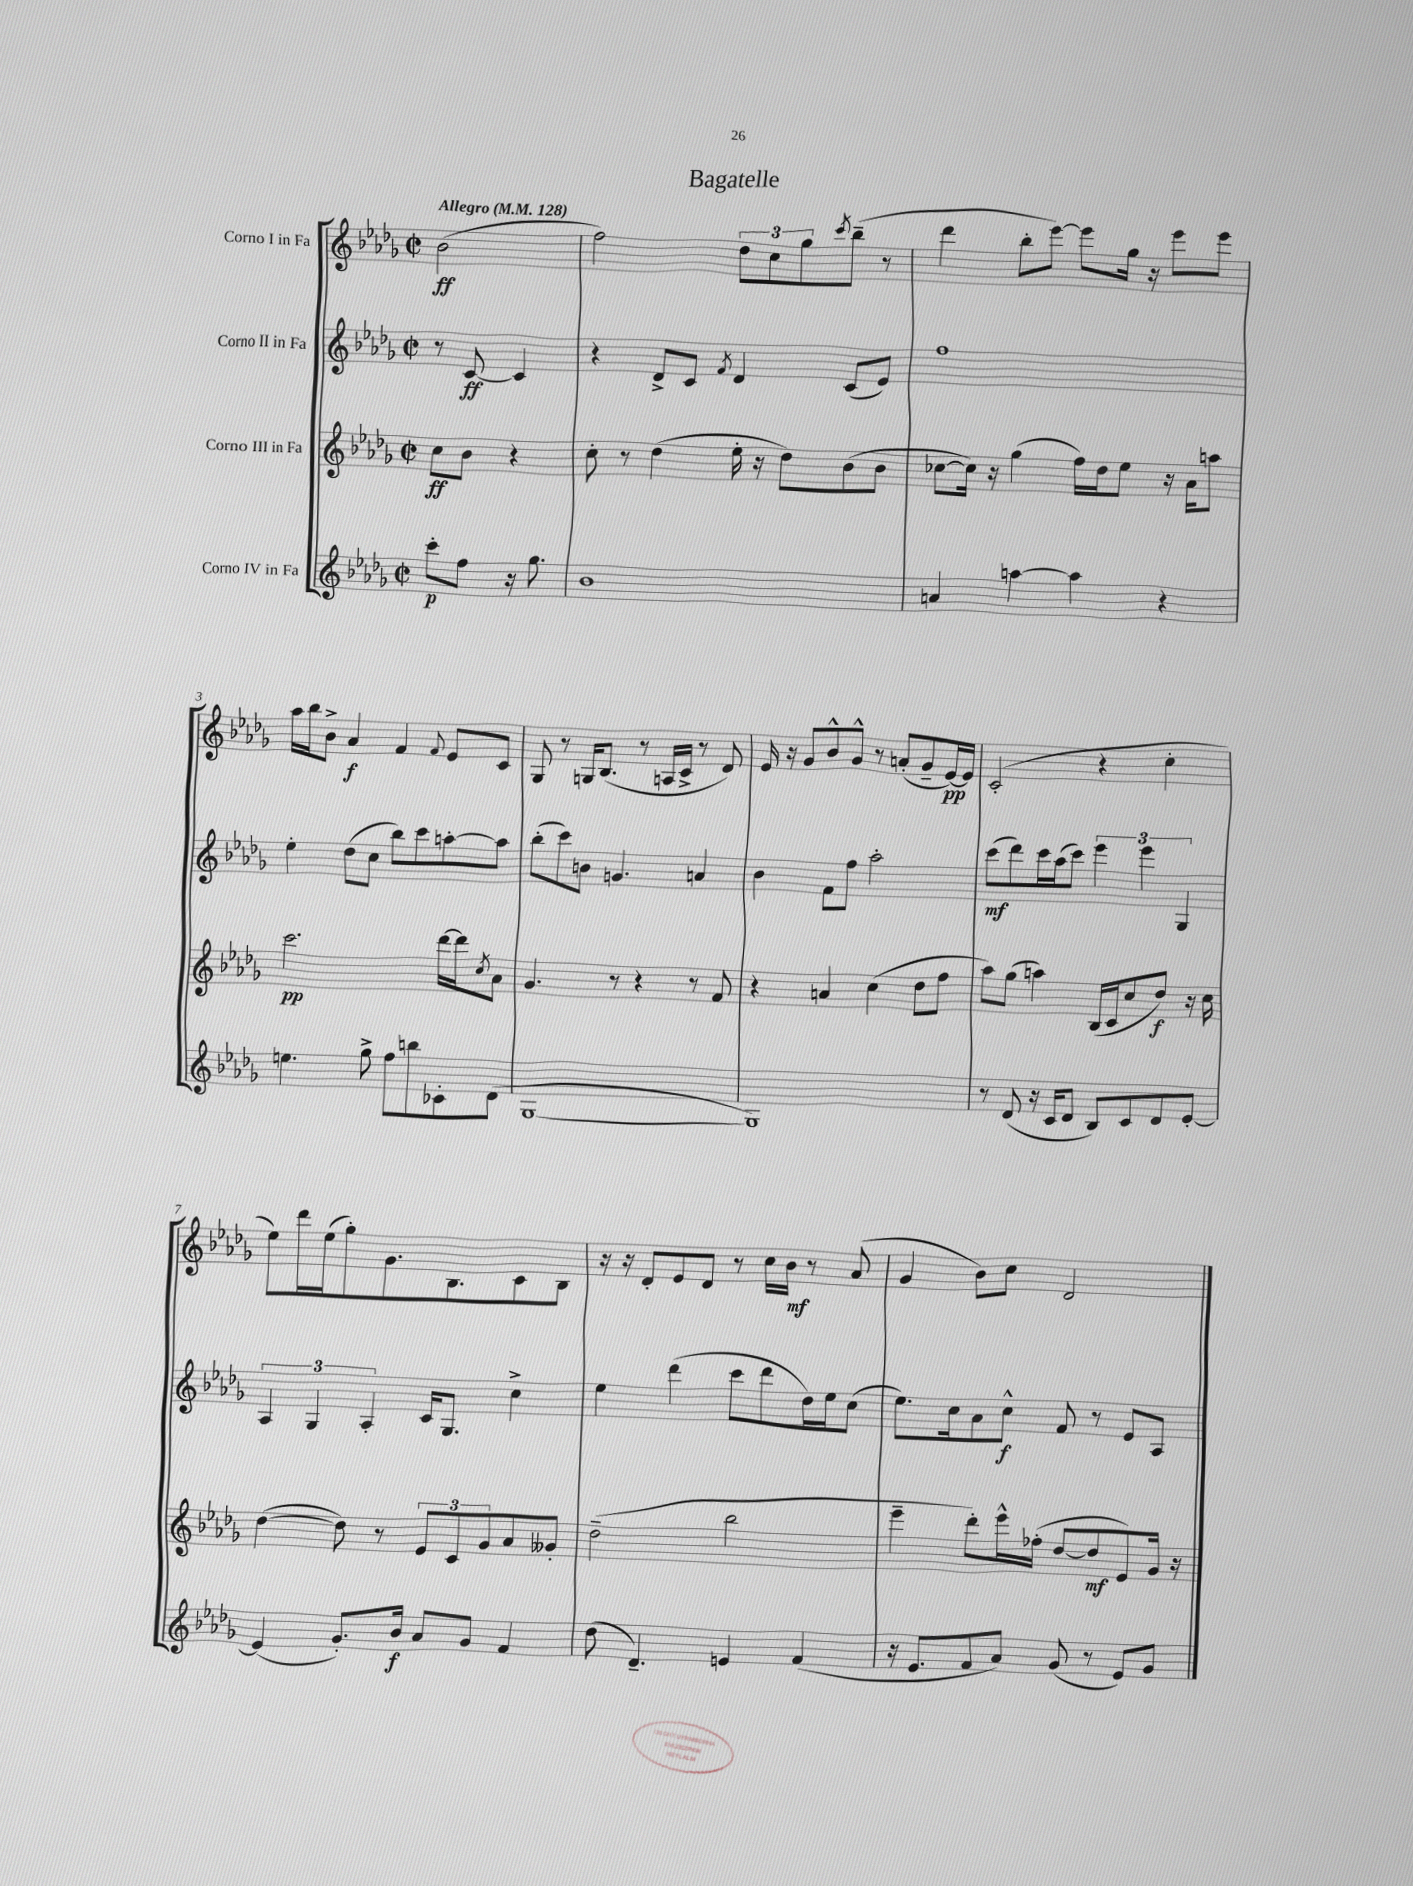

**kern	**kern	**kern	**kern
*staff4	*staff3	*staff2	*staff1
*clefG2	*clefG2	*clefG2	*clefG2
*k[b-e-a-d-g-]	*k[b-e-a-d-g-]	*k[b-e-a-d-g-]	*k[b-e-a-d-g-]
*M2/2	*M2/2	*M2/2	*M2/2
*met(c|)	*met(c|)	*met(c|)	*met(c|)
*MM128	*MM128	*MM128	*MM128
8ccc'	8cc	8r	(2b-
8ff	8b-	[8c	.
16r	4r	4c]	.
8.gg-	.	.	.
=	=	=	=
1b-	8cc'	4r	2ff)
.	8r	.	.
.	(4dd-	8d-^	.
.	.	8c	.
.	.	8qf	.
.	16ee-'	4d-	12dd-
.	16r	.	.
.	.	.	12cc
.	8dd-)	.	.
.	.	.	12gg-
.	.	.	8qccc
.	(8b-	(8c	(8bb-~
.	8b-	8e-)	8r
=	=	=	=
4a	[8cc-	1ff	4ddd-
.	16cc-])	.	.
.	16r	.	.
[4aa	(4gg-	.	8bb-'
.	.	.	[8eee-)
4aa]	16ff)	.	8eee-]
.	16dd-	.	.
.	8ee-	.	16gg-
.	.	.	16r
4r	16r	.	8eee-
.	16a-	.	.
.	8aa	.	8eee-
=	=	=	=
4.ee	2.ccc	4ee-'	16aa-
.	.	.	16bb-
.	.	.	8b-^
.	.	(8dd-	4a-
8gg-^	.	8cc	.
8ff	.	8bb-)	4f
8bb	.	8ccc	.
.	.	.	8qqf
8c-'	[16ddd-	[8aa'	8e-
.	16ddd-]	.	.
.	8qcc	.	.
(8d-	8a-	8aa]	8c
=	=	=	=
[1G-	4.g-	(8bb-'	8G-
.	.	8ccc)	8r
.	.	8b	16G
.	.	.	(8.B-
.	8r	4.g	.
.	4r	.	8r
.	.	.	16A
.	.	.	16c^
.	8r	4a	8r
.	8f	.	8d-)
=	=	=	=
1G-])	4r	4b-	16e-
.	.	.	16r
.	.	.	8g-
.	4a	8f	8b-^^
.	.	8ff	8g-^^
.	(4cc	2aa-'	8r
.	.	.	(8a'
.	8dd-	.	8g-~
.	8ff	.	[16e-)
.	.	.	16e-]
=	=	=	=
8r	8aa-)	(8ccc	(2c'
(8d-	(8gg-	8ddd-)	.
16r	4aa)	16ccc	.
16c	.	(16aa-	.
8d-	.	8ccc)	.
8B-)	(16B-	6eee-	4r
.	16c	.	.
8c	8cc	.	.
.	.	6eee-	.
8d-	8dd-)	.	4cc'
.	.	6G-	.
[8e-'	16r	.	.
.	16cc	.	.
=	=	=	=
(4e-]	([4dd-	6A-	8ee-)
.	.	.	16ddd-
.	.	6G-	.
.	.	.	(16ee-
8.g-')	8dd-])	.	8gg-')
.	.	6A-'	.
.	8r	.	8.g-
16b-	.	.	.
8a-	12e-	16c	.
.	.	8.G-	8.B-
.	12c	.	.
8g-	.	.	.
.	12g-	.	.
4f	8a-	4cc^	8c
.	8g--'	.	8B-
=	=	=	=
(8dd-	(2dd-~	4ee-	16r
.	.	.	16r
4.d-~)	.	.	8d-'
.	.	(4ddd-	8e-
.	.	.	8d-
4e	2bb-	8ccc	8r
.	.	8ddd-	16cc
.	.	.	16b-
(4f	.	16dd-)	8r
.	.	16ee-	.
.	.	(8cc	(8a-
=	=	=	=
16r	4eee-~	8.ee-)	4g-
8.e-	.	.	.
.	.	16cc	.
8f	8ddd-')	8a-	8b-)
8a-)	16eee-^^	8cc^^	8cc
.	(16ff-'	.	.
(8g-	[8dd-	8f	2d-
8r	8dd-]	8r	.
8e-)	8e-)	8e-	.
8g-	16g-	8A-	.
.	16r	.	.
==	==	==	==
*-	*-	*-	*-
